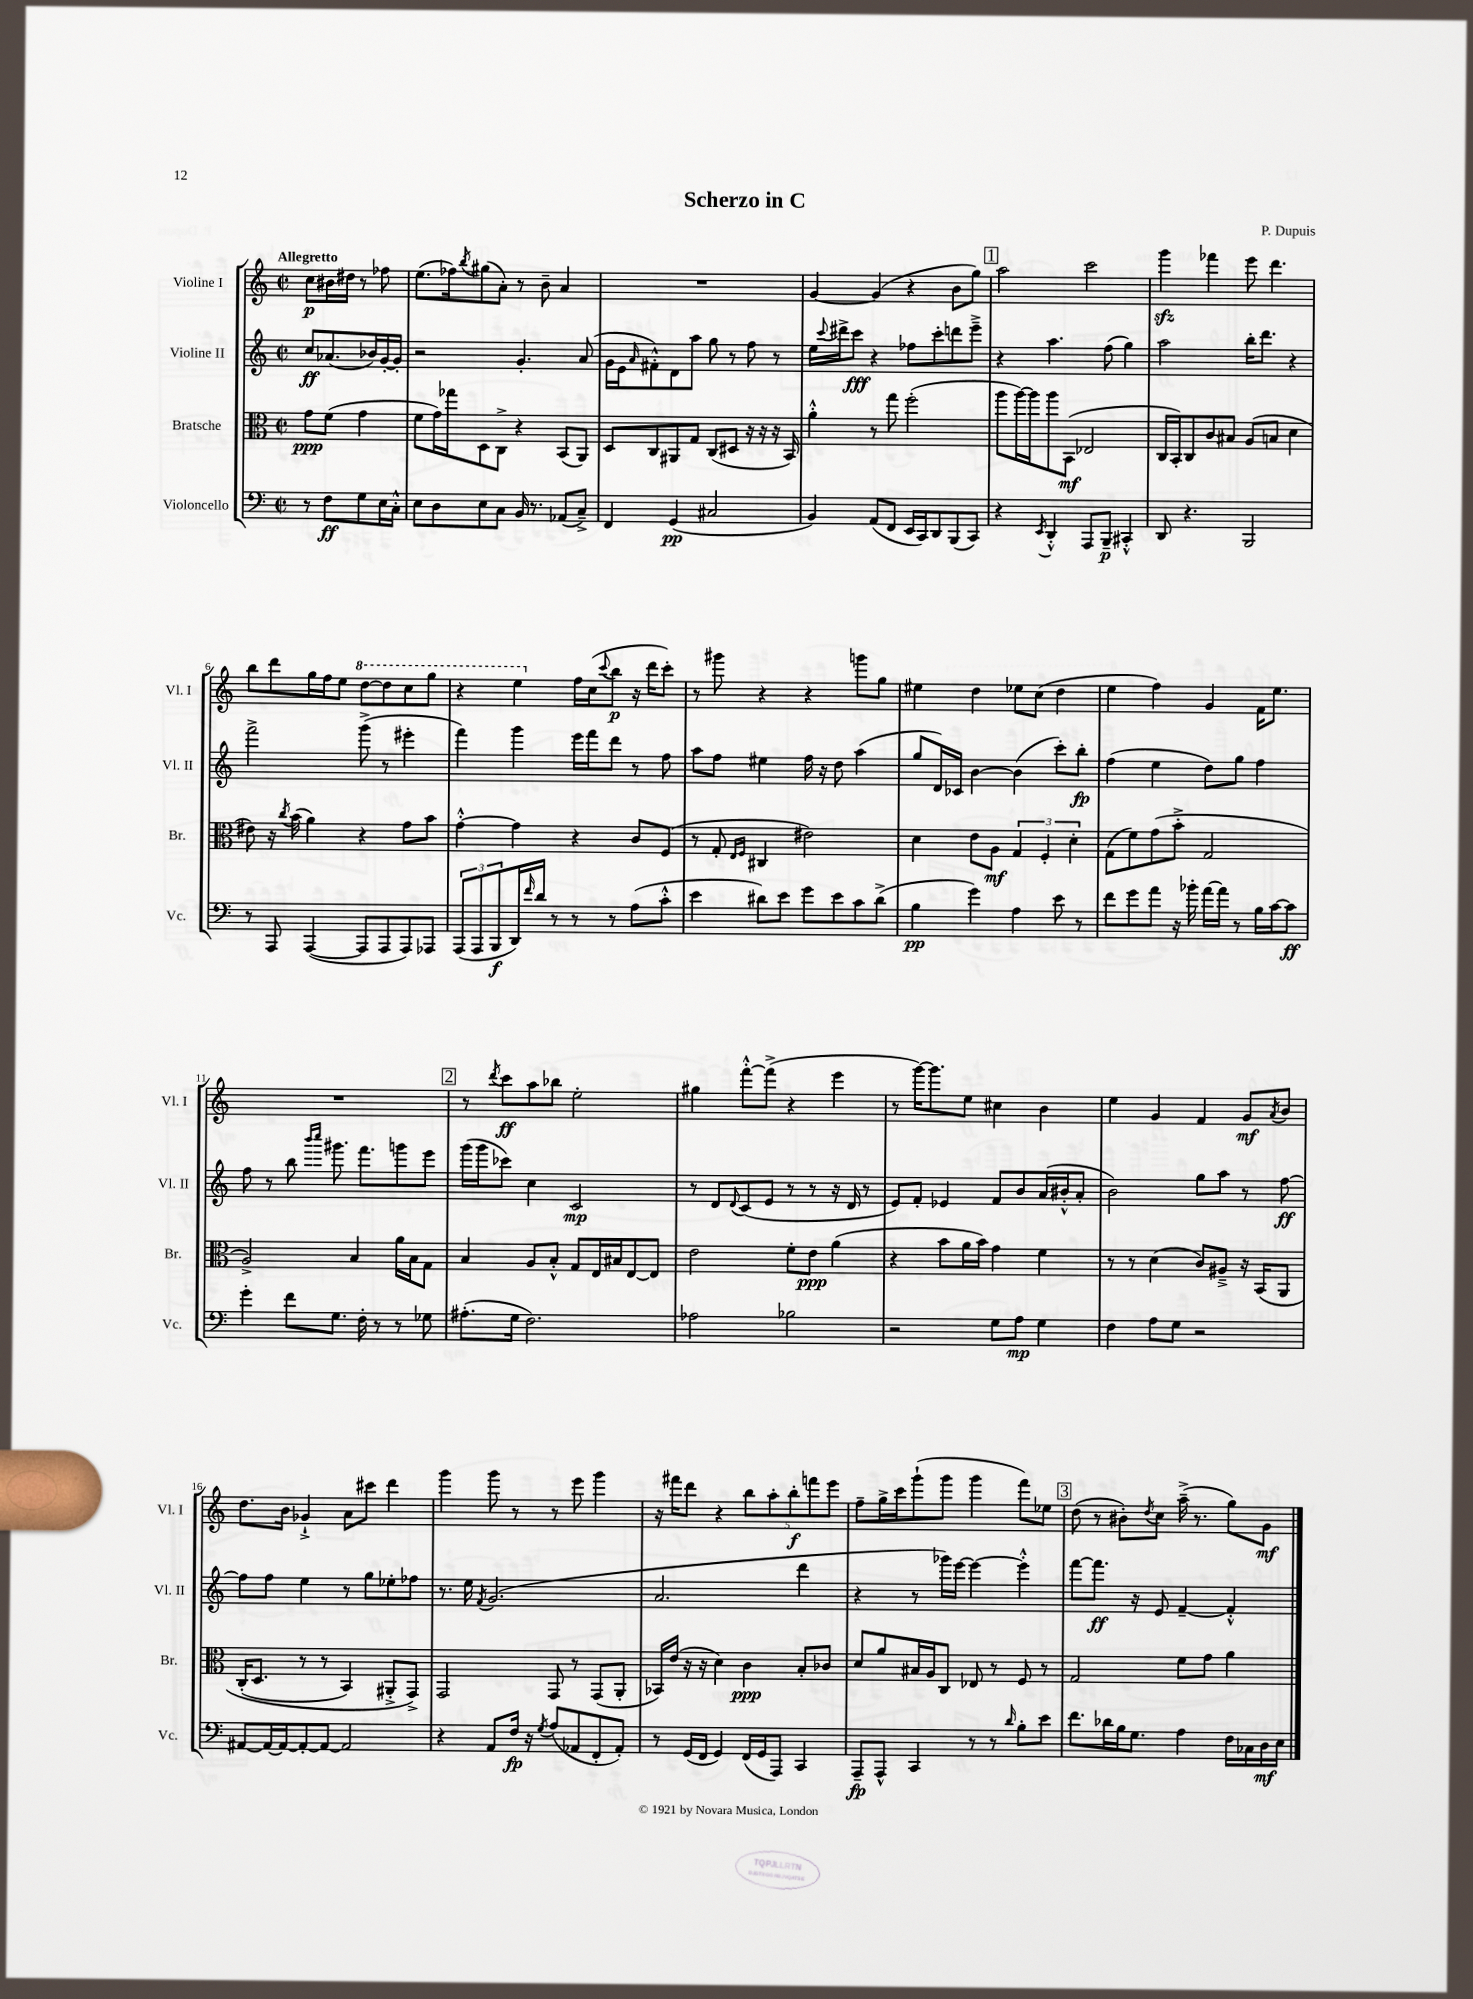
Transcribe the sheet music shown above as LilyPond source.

\header { title = "Scherzo in C" composer = "P. Dupuis" }
<<
\new StaffGroup <<
\new Staff = "s0" \with { instrumentName = "Violine I" shortInstrumentName = "Vl. I" } {
    \clef treble \key c \major \defaultTimeSignature \time 2/2 \partial 2 \tempo "Allegretto"
    c''8\p bis'16 dis''16 r8 fes''8 |
    e''8.( fes''16) \acciaccatura { b''8 } gis''8( a'8-.) r8 b'8-- a'4 |
    R1 |
    g'4~ g'4( r4 b'8 g''8) |
    \mark \markup { \box "1" } a''2 c'''2 |
    g'''4\sfz fes'''4 e'''8 d'''4. |
    b''8 d'''8 g''16 f''16 e''8 \ottava #1 d'''8~ d'''8 c'''8 g'''8 |
    r4 e'''4 \ottava #0 f''16 c''16( \appoggiatura { c'''8 } b''8\p r16 d'''16 c'''8-.) |
    r8 gis'''8 r4 r4 g'''8 g''8 |
    eis''4 d''4 ees''8 c''8( d''4 |
    e''4 f''4) g'4 f'16 e''8. |
    R1 |
    \mark \markup { \box "2" } r8 \acciaccatura { d'''8 } c'''8\ff a''8 bes''8 e''2-. |
    gis''4 f'''8~-.-^ f'''8->( r4 e'''4 |
    r8 g'''16~) g'''8. e''8 cis''4 b'4 |
    e''4 g'4 f'4 g'8\mf \acciaccatura { a'8 } b'8 |
    d''8. b'16 ges'4-!-> a'8 cis'''8 d'''4 |
    g'''4 g'''8 r8 r8 e'''8 g'''4 |
    r16 fis'''16 d'''8 r4 \tuplet 5/4 { b''8 a''8-. b''8-.\f f'''8 e'''8 } |
    f''8-- g''16-> c'''16 g'''8-!( g'''8 g'''4 f'''8) ees''8 |
    \mark \markup { \box "3" } d''8( r8 bis'8-.) \acciaccatura { d''8 } c''8 a''16--->( r8. g''8) g'8\mf \bar "|." |
}
\new Staff = "s1" \with { instrumentName = "Violine II" shortInstrumentName = "Vl. II" } {
    \clef treble \key c \major \defaultTimeSignature \time 2/2 \partial 2
    c''8\ff aes'8.( bes'16) g'16~-. g'16-. |
    r2 g'4.-. a'8( |
    g'16 e'16 \grace { a'16 } fis'8-.-^) d'8 a''8 g''8 r8 f''8 r8 |
    e''16 \appoggiatura { c'''8 } dis'''16-> c'''8\fff r4 fes''8 c'''8-. d'''8 e'''8---> |
    \mark \markup { \box "1" } r4 a''4. f''8( g''4) |
    a''2 b''16-. d'''8. r4 |
    f'''2-> g'''8->( r8 eis'''4-. |
    f'''4) g'''4 e'''16 f'''16 d'''8 r8 f''8 |
    a''8 f''8 eis''4 f''16 r16 d''8 a''4( |
    g''8 d'16) ces'16 b'4~ b'4( c'''8-.) b''8-.\fp |
    f''4( e''4 d''8) g''8 f''4 |
    f''8 r8 b''8 \grace { b'''16 c''''16 } gis'''8. f'''8. g'''8 e'''8 |
    \mark \markup { \box "2" } g'''16( g'''16 ces'''8) c''4 c'2\mp |
    r8 d'8 \appoggiatura { d'8 } c'8( e'8 r8 r8 r16 d'16 r8 |
    e'8) f'8-. ees'4 f'8 b'8 a'16( bis'16-.-^ a'8-. |
    b'2) g''8 a''8 r8 f''8~\ff |
    f''8 f''8 e''4 r8 g''8 ees''8-. fes''8 |
    r8. e''16 \acciaccatura { f'8 } g'2.( |
    a'2. d'''4 |
    r4 r8 ges'''16) e'''16~ e'''4~ e'''4-.-^ |
    \mark \markup { \box "3" } f'''8~ f'''8.\ff r16 e'8 f'4~-- f'4-.-^ \bar "|." |
}
\new Staff = "s2" \with { instrumentName = "Bratsche" shortInstrumentName = "Br." } {
    \clef alto \key c \major \defaultTimeSignature \time 2/2 \partial 2
    g'8\ppp f'8( g'4 |
    f'8 g'16) ges''16 d8 c8-> r4 b,8( a,8) |
    d8 c8 ais,8 g8 c8( dis8 r16 r16 r16 b,16) |
    a'4-.-^ r8 g''8 f''2-.( |
    \mark \markup { \box "1" } a''8 a''16~) a''16 a''8 b,8\mf( ees2 |
    c16 b,16-.) c8 c'8 bis8 a8( b8 d'4 |
    eis'8) r16 \acciaccatura { c''8 } b'16( a'4) r4 g'8 b'8 |
    g'4~-.-^ g'4 r4 c'8 f8( |
    r8 g8-. \grace { e16 f16 } cis4 eis'2) |
    d'4 e'8 a8\mf \tuplet 3/2 { g4 f4-. d'4-. } |
    g8( f'8) g'8( b'8-.-> g2 |
    a2->) b4 a'16 b16 g8 |
    \mark \markup { \box "2" } b4 a8 b8-.-^ g8 e16 bis16 e8~ e8 |
    e'2 f'8-. e'8\ppp a'4( |
    r4 b'8 a'16 b'16) g'4 f'4 |
    r8 r8 d'4( c'8) ais8---> r16 b,16\( a,8 |
    c16-.( d8. r8 r8 b,4) ais,8-.-> g,8->\) |
    g,2 g,8 r8 g,8( a,8-. |
    bes,16) e'16( r16 r16 d'4) c'4\ppp b8-. ces'8 |
    d'8 a'8 bis16 a16 c8 ees8 r8 f8 r8 |
    \mark \markup { \box "3" } g2 f'8 g'8 a'4 \bar "|." |
}
\new Staff = "s3" \with { instrumentName = "Violoncello" shortInstrumentName = "Vc." } {
    \clef bass \key c \major \defaultTimeSignature \time 2/2 \partial 2
    r8 f8\ff g8 e16 c16-.-^ |
    e8 d8 e8 c8 b,16 r8. aes,8( c8--->) |
    f,4 g,4\pp( cis2 |
    b,4) a,8( f,8 e,16 c,16) d,8 b,,8( c,8) |
    \mark \markup { \box "1" } r4 \acciaccatura { e,8 } d,4-.-^ a,,8 b,,8--\p cis,4-.-^ |
    d,8 r4. b,,2 |
    r8 a,,8 a,,4~( a,,8 a,,8 a,,8) aes,,8 |
    \tuplet 3/2 { a,,8( a,,8 b,,8\f } d,16) \grace { f'16 } d'16 r8 r8 r8 a8( c'8-.-^ |
    e'4 dis'8) e'8 g'8 e'8 c'8 dis'8->( |
    b4\pp g'4) a4 e'8 r8 |
    f'8 g'8 a'8 r16 bes'16-. a'16~ a'16 r8 b16 c'16~ c'8\ff |
    g'4-. f'8 g8. f16-. r8 r8 ges8 |
    \mark \markup { \box "2" } ais8.-.( g16 f2.) |
    aes2 bes2 |
    r2 g8 a8\mp g4 |
    f4 a8 g8 r2 |
    ais,8~ ais,16~ ais,16~ ais,8~-. ais,8~ ais,2 |
    r4 a,8 f16\fp r16 \acciaccatura { g8 } a8( aes,8 f,8-. aes,8-.) |
    r8 g,16( f,16 g,4) f,16( g,16 a,,8) c,4 |
    a,,8--\fp a,,8-^ c,4 r8 r8 \grace { d'16 } b8-. e'8 |
    \mark \markup { \box "3" } f'8. des'16 b16 g8. a4 f16 ces16 d16\mf e16 \bar "|." |
}
>>
>>
